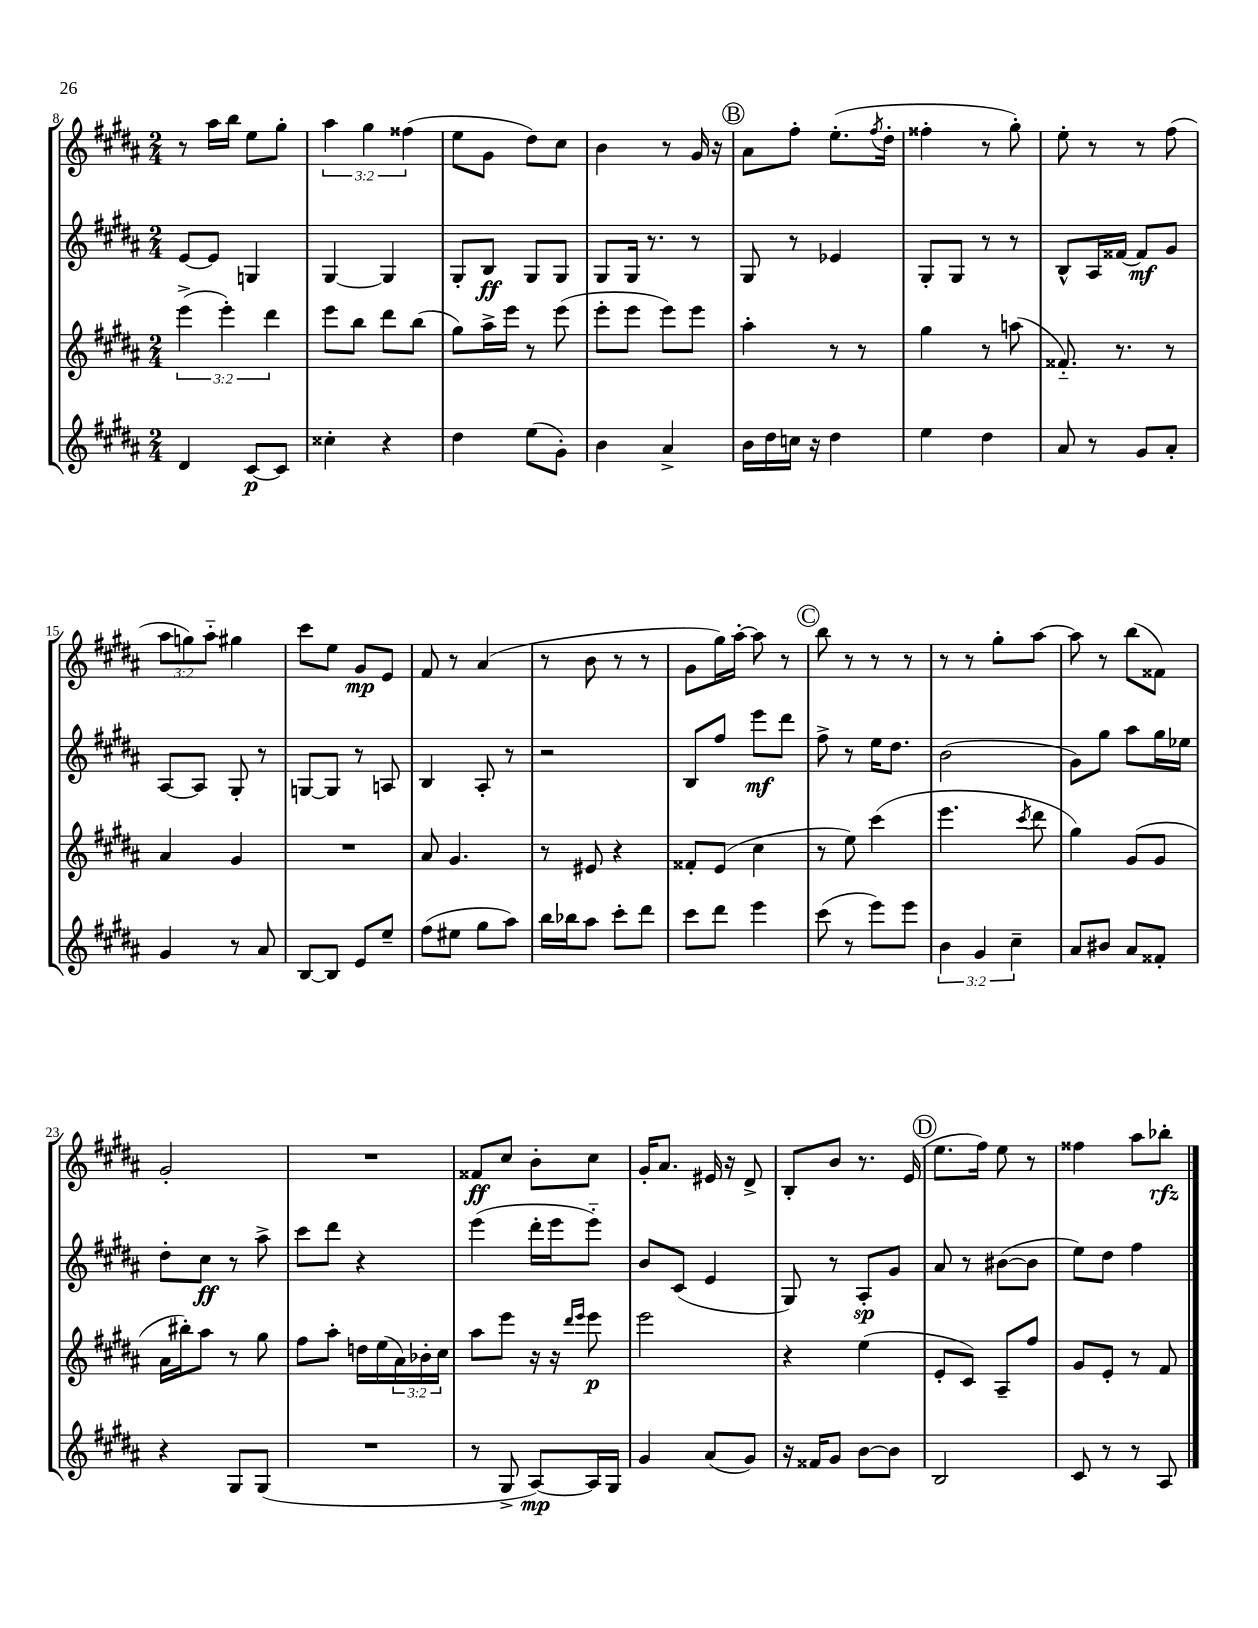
<<
\new StaffGroup <<
\new Staff = "s0" {
    \clef treble \key b \major \numericTimeSignature \time 2/4 \override Staff.TupletNumber.text = #tuplet-number::calc-fraction-text
    r8 ais''16 b''16 e''8 gis''8-. |
    \tuplet 3/2 { ais''4 gis''4 fisis''4( } |
    e''8 gis'8 dis''8) cis''8 |
    b'4 r8 gis'16 r16 |
    \mark \markup { \circle "B" } ais'8 fis''8-. e''8.-.( \acciaccatura { fis''8 } dis''16-. |
    fisis''4-. r8 gis''8-.) |
    e''8-. r8 r8 fis''8( |
    \tuplet 3/2 { ais''8 g''8) ais''8-_ } gis''4 |
    cis'''8 e''8 gis'8\mp e'8 |
    fis'8 r8 ais'4( |
    r8 b'8 r8 r8 |
    gis'8 gis''16) ais''16~-. ais''8 r8 |
    \mark \markup { \circle "C" } b''8 r8 r8 r8 |
    r8 r8 gis''8-. ais''8~ |
    ais''8 r8 b''8( fisis'8) |
    gis'2-. |
    R2 |
    fisis'8\ff cis''8 b'8-. cis''8 |
    gis'16-. ais'8. eis'16 r16 dis'8-> |
    b8-. b'8 r8. e'16( |
    \mark \markup { \circle "D" } e''8. fis''16) e''8 r8 |
    fisis''4 ais''8 bes''8-.\rfz \bar "|." |
}
\new Staff = "s1" {
    \clef treble \key b \major \numericTimeSignature \time 2/4
    e'8~ e'8 g4 |
    gis4~ gis4 |
    gis8-. b8\ff gis8 gis8 |
    gis8 gis16 r8. r8 |
    \mark \markup { \circle "B" } gis8 r8 ees'4 |
    gis8-. gis8 r8 r8 |
    b8-^ ais16 fisis'16~ fisis'8\mf gis'8 |
    ais8~ ais8 gis8-. r8 |
    g8~ g8 r8 a8 |
    b4 ais8-. r8 |
    r2 |
    b8 fis''8 e'''8\mf dis'''8 |
    \mark \markup { \circle "C" } fis''8-> r8 e''16 dis''8. |
    b'2( |
    gis'8) gis''8 ais''8 gis''16 ees''16 |
    dis''8-. cis''8\ff r8 ais''8-> |
    cis'''8 dis'''8 r4 |
    e'''4( dis'''16-. e'''16 e'''8-_) |
    b'8 cis'8( e'4 |
    gis8) r8 ais8-.\sp gis'8 |
    \mark \markup { \circle "D" } ais'8 r8 bis'8~( bis'8 |
    e''8) dis''8 fis''4 \bar "|." |
}
\new Staff = "s2" {
    \clef treble \key b \major \numericTimeSignature \time 2/4 \override Staff.TupletNumber.text = #tuplet-number::calc-fraction-text
    \tuplet 3/2 { e'''4->( e'''4-.) dis'''4 } |
    e'''8 b''8 dis'''8 b''8( |
    gis''8) ais''16-> e'''16 r8 e'''8( |
    e'''8-. e'''8 e'''8) e'''8 |
    \mark \markup { \circle "B" } ais''4-. r8 r8 |
    gis''4 r8 a''8( |
    fisis'8.-_) r8. r8 |
    ais'4 gis'4 |
    R2 |
    ais'8 gis'4. |
    r8 eis'8 r4 |
    fisis'8-. e'8( cis''4 |
    \mark \markup { \circle "C" } r8 e''8) cis'''4( |
    e'''4. \acciaccatura { cis'''8 } dis'''8 |
    gis''4) gis'8( gis'8 |
    ais'16 bis''16-.) ais''8 r8 gis''8 |
    fis''8 ais''8-. d''16 e''16( \tuplet 3/2 { ais'16) bes'16-. cis''16 } |
    ais''8 e'''8 r16 r16 \grace { dis'''16 e'''16 } e'''8\p |
    e'''2 |
    r4 e''4( |
    \mark \markup { \circle "D" } e'8-. cis'8) ais8-- fis''8 |
    gis'8 e'8-. r8 fis'8 \bar "|." |
}
\new Staff = "s3" {
    \clef treble \key b \major \numericTimeSignature \time 2/4 \override Staff.TupletNumber.text = #tuplet-number::calc-fraction-text
    dis'4 cis'8~\p cis'8 |
    cisis''4-. r4 |
    dis''4 e''8( gis'8-.) |
    b'4 ais'4-> |
    \mark \markup { \circle "B" } b'16 dis''16 c''16 r16 dis''4 |
    e''4 dis''4 |
    ais'8 r8 gis'8 ais'8-. |
    gis'4 r8 ais'8 |
    b8~ b8 e'8 e''8-- |
    fis''8( eis''8 gis''8 ais''8) |
    b''16 bes''16 ais''8 cis'''8-. dis'''8 |
    cis'''8 dis'''8 e'''4 |
    \mark \markup { \circle "C" } cis'''8( r8 e'''8) e'''8 |
    \tuplet 3/2 { b'4 gis'4 cis''4-- } |
    ais'8 bis'8 ais'8 fisis'8-. |
    r4 gis8 gis8( |
    R2 |
    r8 gis8-> ais8~\mp) ais16 gis16 |
    gis'4 ais'8( gis'8) |
    r16 fisis'16 gis'8 b'8~ b'8 |
    \mark \markup { \circle "D" } b2 |
    cis'8 r8 r8 ais8 \bar "|." |
}
>>
>>
\layout { \context { \Score currentBarNumber = #8 } }
